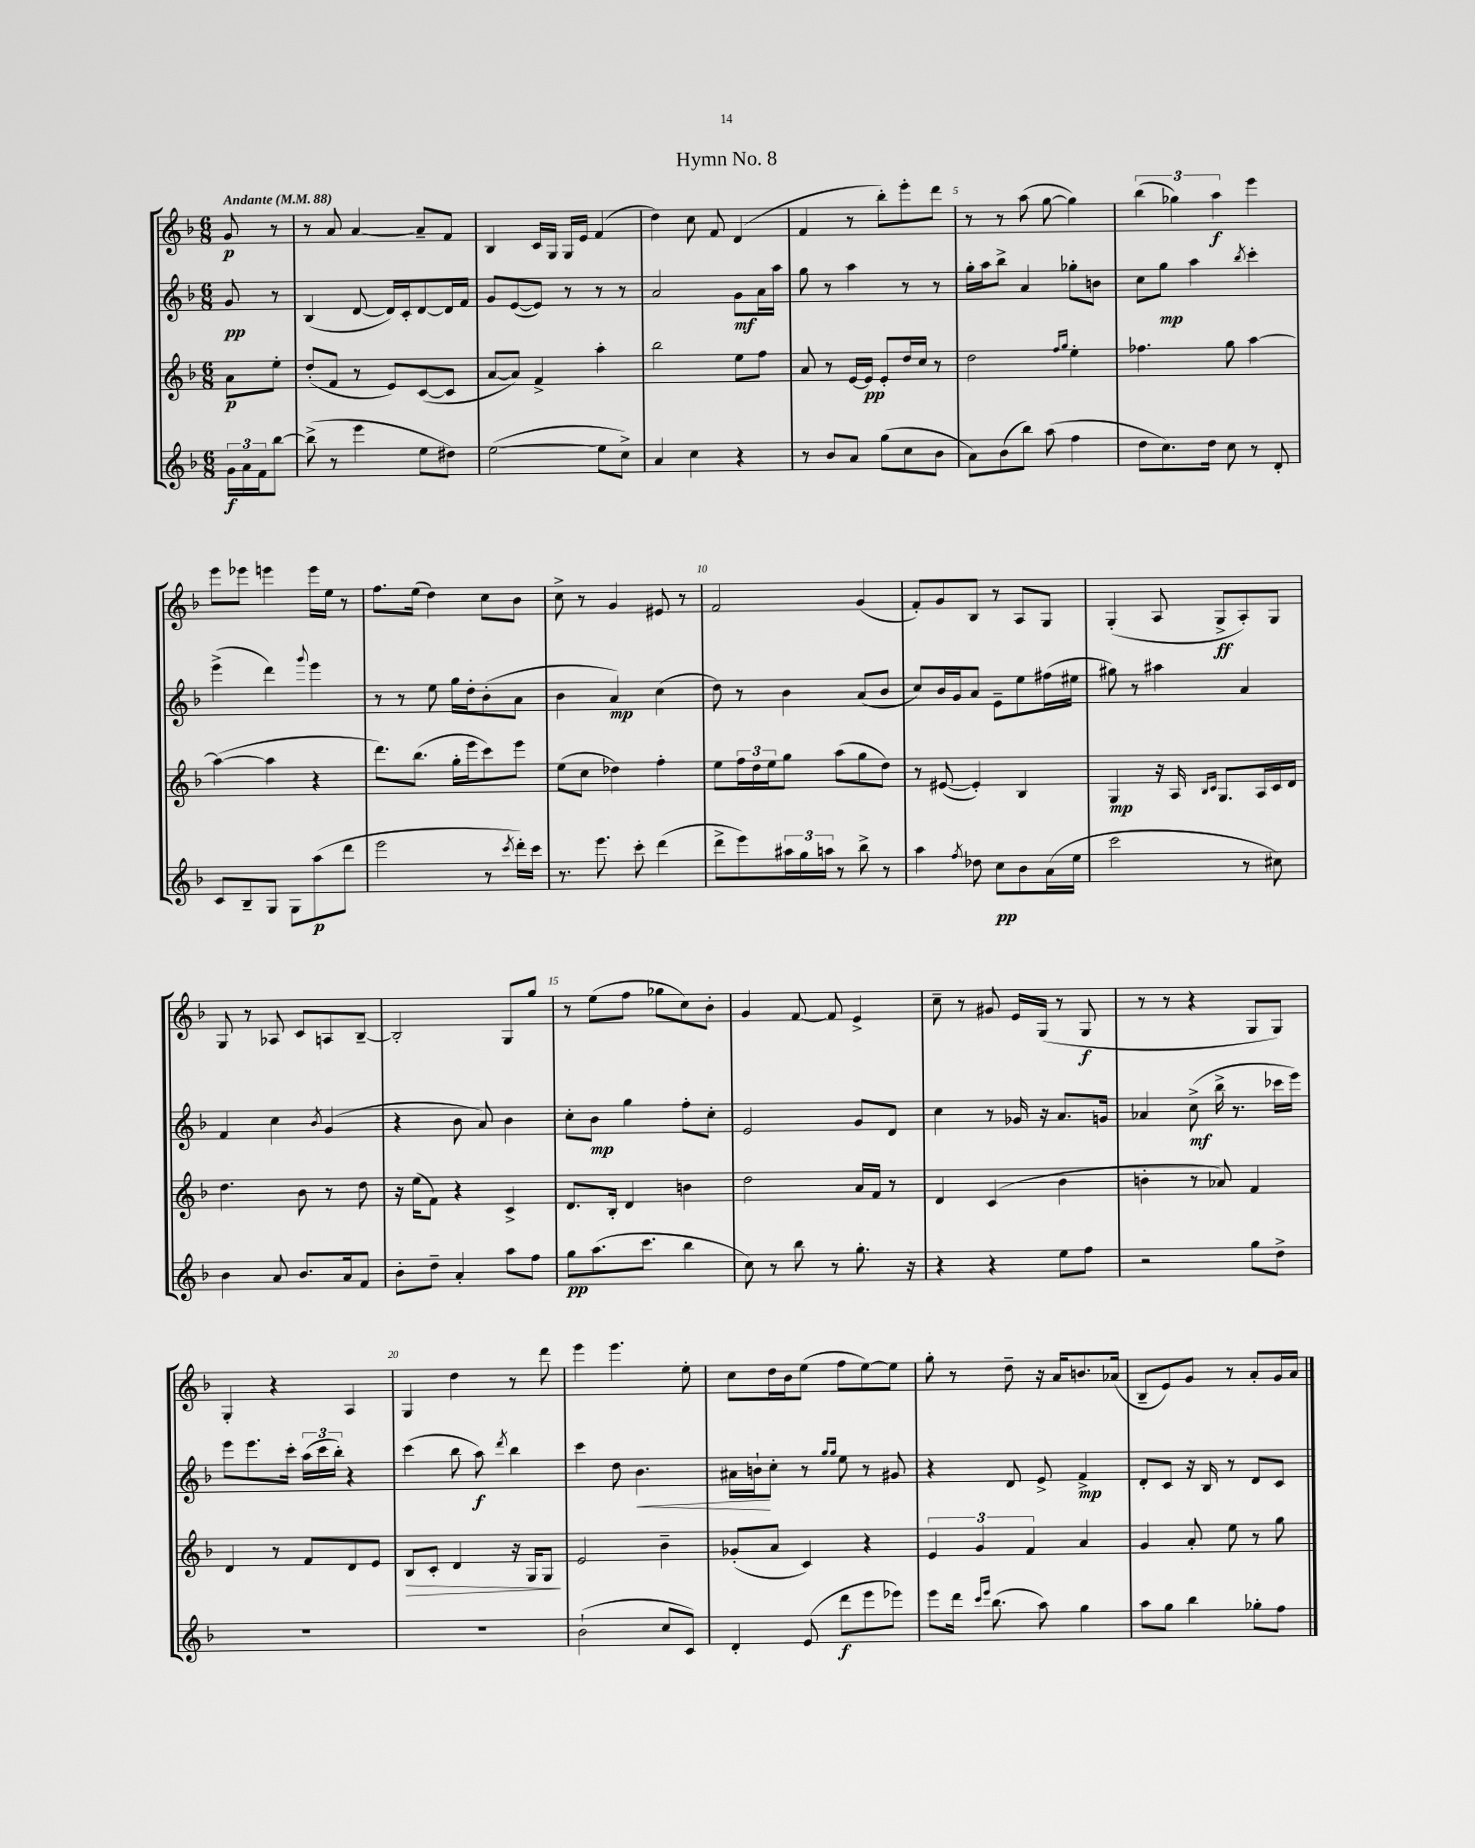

**kern	**kern	**kern	**kern
*staff4	*staff3	*staff2	*staff1
*clefG2	*clefG2	*clefG2	*clefG2
*k[b-]	*k[b-]	*k[b-]	*k[b-]
*M6/8	*M6/8	*M6/8	*M6/8
*MM88	*MM88	*MM88	*MM88
24g	8a	8g	8g
24a	.	.	.
24f	.	.	.
[8bb-	8ee'	8r	8r
=	=	=	=
(8bb-^]	(8dd'	(4B-	8r
8r	8f	.	8a
4eee	8r	[8d	[4a
.	8e)	16d])	.
.	.	16c'	.
8ee	([8c	[8d	8a~]
8dd#)	8c]	16d]	8f
.	.	16f	.
=	=	=	=
([2ee	[8a	8g	4B-
.	8a])	([8e	.
.	4f^	8e])	16c
.	.	.	16G
.	.	8r	16G
.	.	.	16e
8ee]	4aa'	8r	(4f
8cc^)	.	8r	.
=	=	=	=
4a	2bb-	2a	4dd)
4cc	.	.	8cc
.	.	.	8f
4r	8ee	8g	(4d
.	8ff	16a	.
.	.	16aa	.
=	=	=	=
8r	8a	8gg	4f
8b-	8r	8r	.
8a	[16e	4aa	8r
.	16e]	.	.
(8gg	8e'	.	8bb-')
8cc	16dd	8r	8eee'
.	16cc	.	.
8b-	8r	8r	8ddd
=	=	=	=
8a)	2dd	16gg'	8r
.	.	16aa	.
(8b-	.	8bb-^	8r
8bb-)	.	4a	(8aa
(8aa	.	.	[8gg
.	16qqff	.	.
.	16qqgg	.	.
4ff	4ee'	8gg-'	4gg])
.	.	8b	.
=	=	=	=
8dd	4.ff-	8cc	(6bb-
8.cc)	.	8gg	.
.	.	.	6gg-)
.	.	4aa	.
16dd	.	.	.
.	.	.	6aa
8cc	8gg	.	.
.	.	8qbb-	.
8r	[4aa	4ccc'	4eee
8d'	.	.	.
=	=	=	=
8c	(4aa_	(4eee^	8eee
8B-~	.	.	8eee-
8G	4aa]	4ddd)	4eee
8G	.	.	.
.	.	8qqggg	.
(8aa	4r	4eee	16eee
.	.	.	16ee
8ddd	.	.	8r
=	=	=	=
2eee	8.ddd)	8r	8.ff
.	.	8r	.
.	(8.bb-	.	(16ee
.	.	8ee	4dd)
.	16gg'	16gg	.
.	16eee	16dd'	.
8r	8ccc)	(8b-'	8cc
8qccc	.	.	.
16ddd')	8eee	8a	8b-
16ccc	.	.	.
=	=	=	=
8.r	(8ee	4b-	8cc^
.	8cc	.	8r
8.eee	.	.	.
.	4dd-)	4a)	4g
8ccc'	.	.	.
(4ddd	4ff'	(4cc	8e#
.	.	.	8r
=	=	=	=
8ddd^	8ee	8dd)	2f
8eee)	24ff	8r	.
.	24dd	.	.
.	24ee	.	.
24aa#	8gg	4b-	.
24gg	.	.	.
24aa	.	.	.
8r	(8aa	.	.
8bb-^	8gg	(8a	(4g
8r	8dd)	8b-	.
=	=	=	=
4aa	8r	8cc)	8f')
.	([8e#	16b-	8g
.	.	16g	.
8qff	.	.	.
8dd-	4e#'])	8a	8B-
8cc	.	8e~	8r
8b-	4B-	8ee	8A
(16a	.	(16ff#	8G
16ee	.	16ee#	.
=	=	=	=
2ccc	4G	8gg#)	(4G'
.	.	8r	.
.	16r	4aa#	8A
.	16A	.	.
.	16qqB-	.	.
.	16qqc	.	.
.	8.G	.	8G^
8r	.	4a	8A')
.	16A	.	.
8cc#)	16c	.	8G
.	16d	.	.
=	=	=	=
4b-	4.dd	4f	8G
.	.	.	8r
8a	.	4cc	8A-
8.b-	8b-	.	8c
.	.	8qb-	.
.	8r	(4g	8A
16a	.	.	.
8f	8dd	.	[8B-~
=	=	=	=
8b-'	16r	4r	2B-']
.	(16ee	.	.
8dd~	8f)	.	.
4a'	4r	8b-	.
.	.	8a)	.
8aa	4c^	4b-	8G
8ff	.	.	8gg
=	=	=	=
8gg	8.d	8cc'	8r
(8.aa	.	8b-	(8ee
.	16B-'	.	.
.	4d	4gg	8ff
8.ccc	.	.	.
.	.	.	8gg-
4bb-	4b	8ff'	8cc)
.	.	8cc'	8b-'
=	=	=	=
8cc)	2dd	2e	4g
8r	.	.	.
8bb-	.	.	[8f
8r	.	.	8f]
8.gg'	16a	8g	4e^
.	16f	.	.
.	8r	8d	.
16r	.	.	.
=	=	=	=
4r	4d	4cc	8cc~
.	.	.	8r
4r	(4c	8r	8g#
.	.	16g-	16e
.	.	16r	(16G
8ee	4b-	8.a	8r
8ff	.	.	8G
.	.	16g	.
=	=	=	=
2r	4b'	4a-	8r
.	.	.	8r
.	8r	(8cc^	4r
.	8a-)	16bb-^	.
.	.	8.r	.
8gg	4f	.	8G
8dd^	.	16ccc-	8G)
.	.	16eee)	.
=	=	=	=
2.r	4d	8eee	4G'
.	.	8.eee	.
.	8r	.	4r
.	.	16ccc'	.
.	8f	(24aa	.
.	.	24ccc	.
.	.	24bb-')	.
.	8d	4r	4A
.	8e	.	.
=	=	=	=
2.r	8B-	(4ccc	4G
.	8c'	.	.
.	4d	8bb-	4dd
.	.	8aa)	.
.	.	8qddd	.
.	16r	4bb-	8r
.	16G	.	.
.	8G	.	8ddd
=	=	=	=
(2b-`	2e	4ccc	4eee
.	.	8dd	4.eee
.	.	4.b-	.
8cc	4b-~	.	.
8c)	.	.	8ee'
=	=	=	=
4d'	(8g-'	16a#	8cc
.	.	16b`	.
.	8a	8cc'	16dd
.	.	.	16b-
(8e	4c)	8r	(8ee
.	.	16qqgg	.
.	.	16qqgg	.
8ddd	.	8ee	8ff
8eee	4r	8r	[8ee)
8eee-)	.	8g#	8ee]
=	=	=	=
8eee	6e	4r	8gg'
16ddd	.	.	8r
.	6g	.	.
16qqccc	.	.	.
16qqeee	.	.	.
(8.bb-	.	.	.
.	.	8d	8dd~
.	6f	.	.
8aa)	.	8e^	16r
.	.	.	16a
4gg	4a	4f^	8.b
.	.	.	(16a-
=	=	=	=
8aa	4g	8d'	8B-~
8gg	.	8c	8e)
4bb-	8a'	16r	8g
.	.	16B-	.
.	8ee	8r	8r
8gg-'	8r	8d	8a'
8ff	8gg	8c	16g
.	.	.	16a
==	==	==	==
*-	*-	*-	*-
